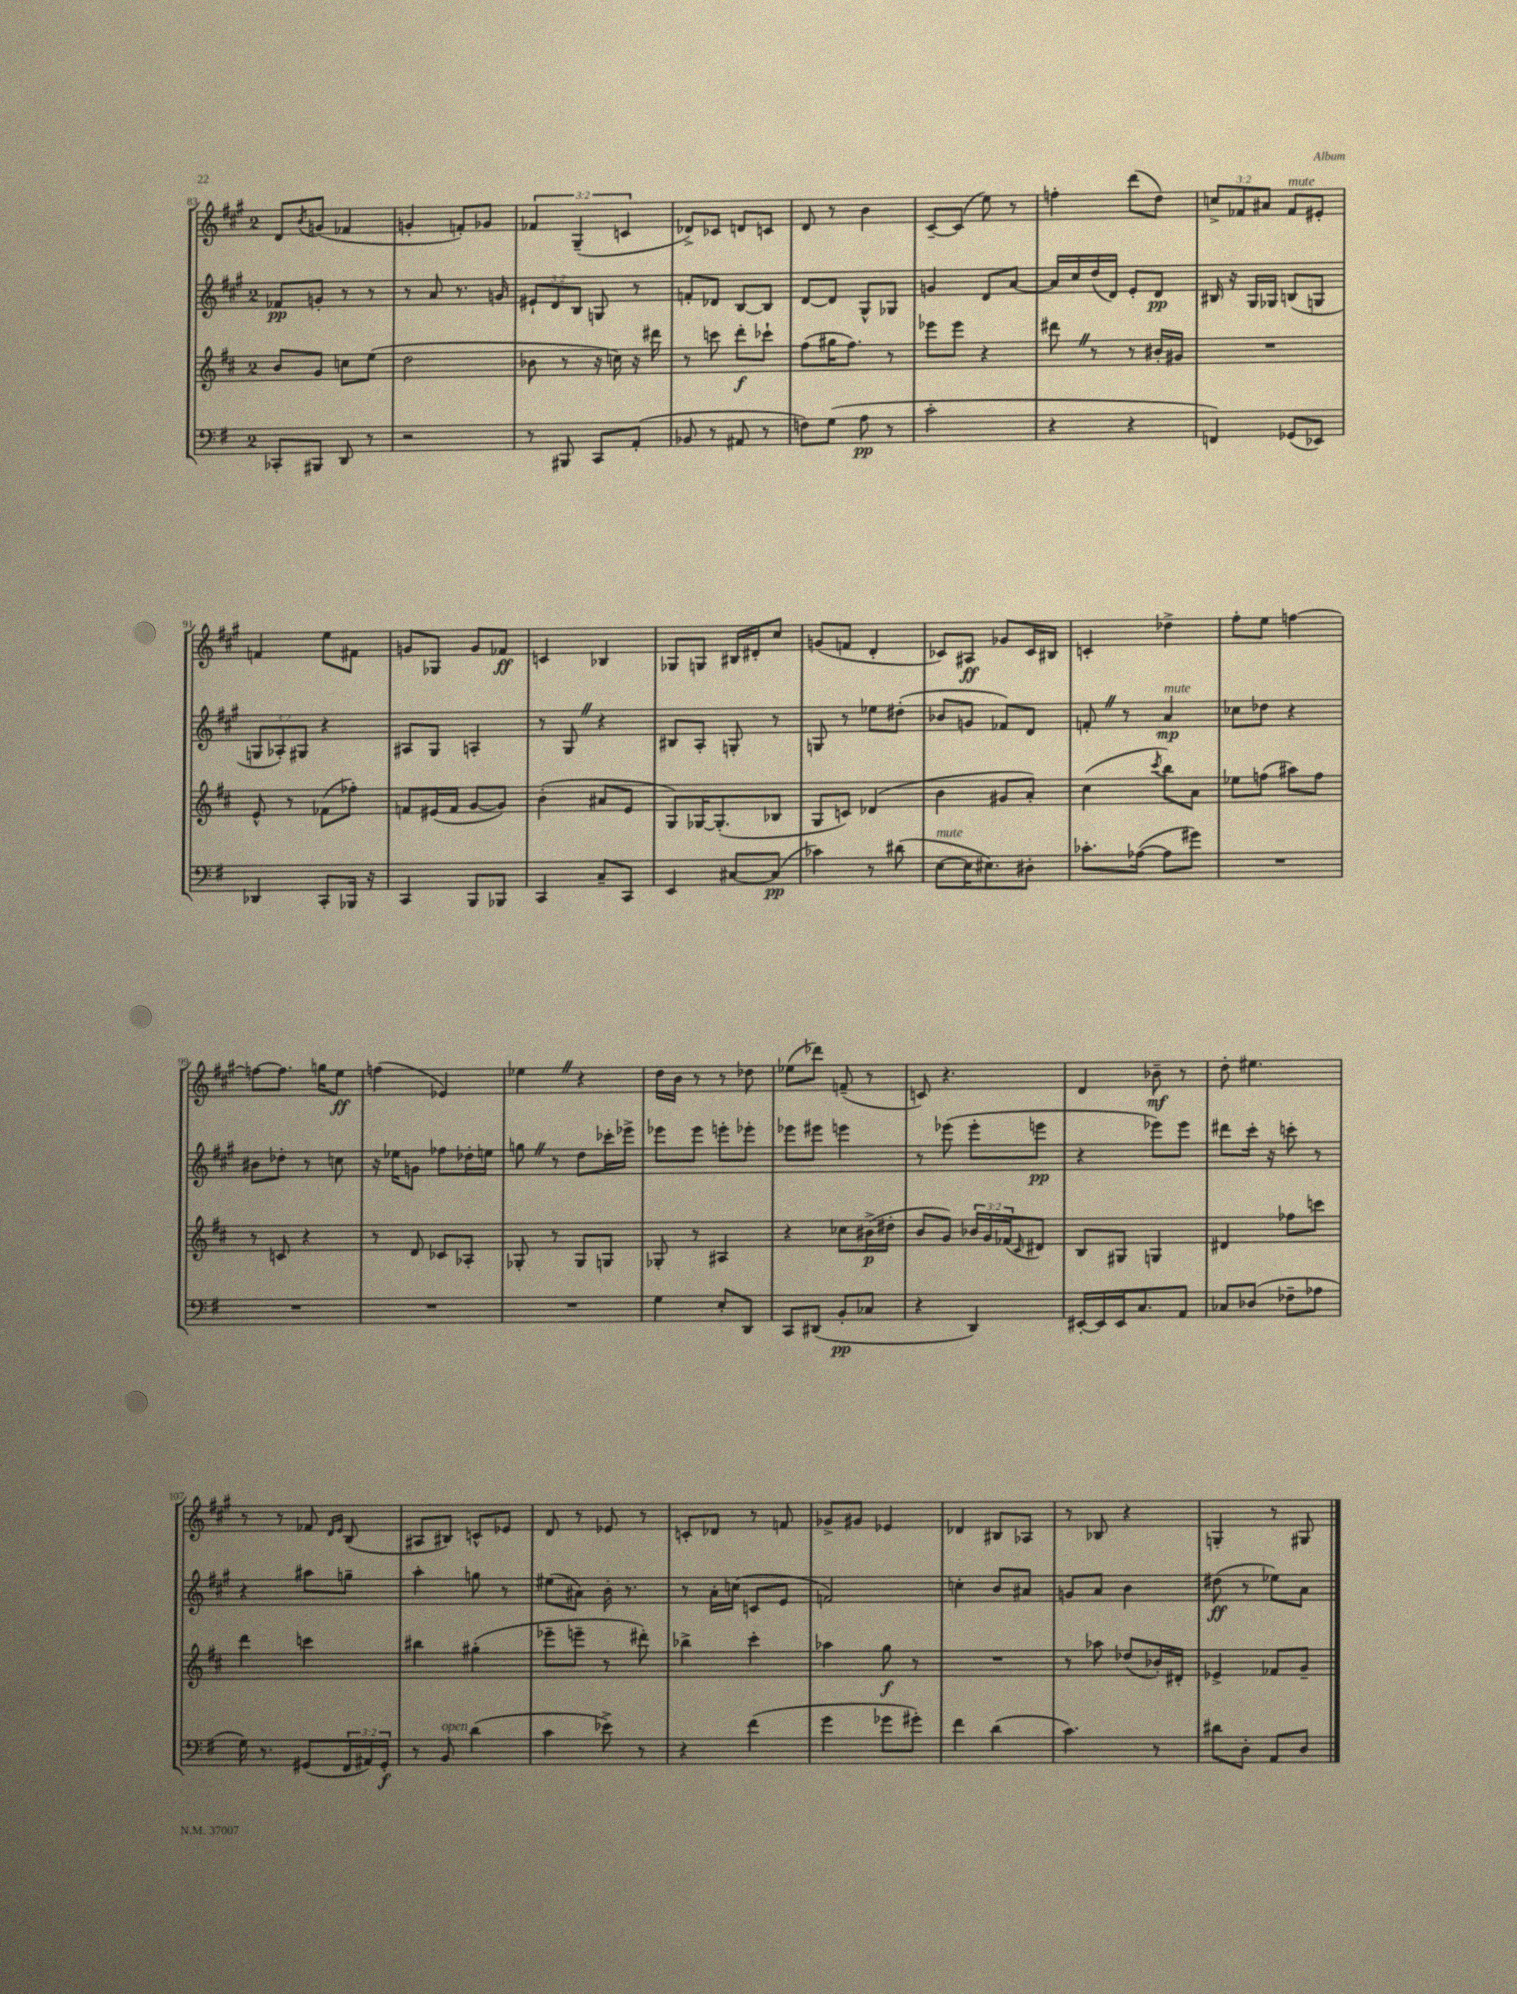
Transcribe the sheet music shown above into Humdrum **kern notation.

**kern	**kern	**kern	**kern
*staff4	*staff3	*staff2	*staff1
*clefF4	*clefG2	*clefG2	*clefG2
*k[f#]	*k[f#c#]	*k[f#c#g#]	*k[f#c#g#]
*M2/4	*M2/4	*M2/4	*M2/4
8CC-'/L	8b/L	8f-/L	8d/L
.	.	.	8qb/
8BBB#/J	8g/J	8g'/J	(8g/J
8DD/	8cc\L	8r	4f-/
8r	(8ee\J	8r	.
=	=	=	=
2r	2dd\	8r	4g'/
.	.	8a/	.
.	.	8.r	8f'/L)
.	.	.	8g-/J
.	.	16g/	.
=	=	=	=
8r	8b-\	12e#`/L	6f-/
.	.	12d/	.
8BBB#/	8r	.	.
.	.	12B/J	(6G#~/
8CC/L	16r	8G/	.
.	16cc\)	.	.
.	.	.	6c/
(8AA'/J	16r	8r	.
.	16ddd#\	.	.
=	=	=	=
8BB-/	8r	8f'/L	8d-^/L)
8r	8ccc\	8d-/J	8c-/J
8AA#/	8ddd'\L	[8B/L	8d/L
8r	8ccc-`\J	8B/]J	8c/J
=	=	=	=
8F\L)	(8ff#\L	[8d/L	8d/
(8G\J	16gg#\K	8d/]J	8r
.	8.ff#\J)	.	.
8A\	.	8G#^^/L	4b\
8r	8r	8G-/J	.
=	=	=	=
2c'\	8eee-\L	4g/	[8c#~/L
.	8eee-\J	.	(8c#/]J
.	4r	8d/L	8ee\)
.	.	[8a/J	8r
=	=	=	=
4r	8ddd#\	16a/]LL	4ff'\
.	.	16cc#/	.
.	8r	(16dd/	.
.	.	16d/JJ)	.
4r	8r	8e'/L	(8ddd\L
.	16b#'/LL	8d/J	8dd\J)
.	16g#/JJ	.	.
=	=	=	=
4FF/)	2r	16B#/	12cc^/L
.	.	16r	.
.	.	.	12f-/
.	.	16G#/LL	.
.	.	.	12a#/J
.	.	16G-/JJ	.
(8GG-/L	.	(8B/L	8f-/L
8EE-/J)	.	8G/J	8e#'/J
=	=	=	=
4DD-/	8e^^/	12G/L	4f/
.	.	12A-'/)	.
.	8r	.	.
.	.	12G#/J	.
8CC'/L	(8f-\L	4r	8ee\L
16BBB-/Jk	8ff-'\J)	.	8f#\J
16r	.	.	.
=	=	=	=
4CC/	8f/L	8A#/L	8g/L
.	(16e#/L	8G#/J	8G-/J
.	16f/JJ	.	.
8BBB/L	[8g/L	4A'/	8g/L
8BBB-/J	8g/]J)	.	8f-/J
=	=	=	=
4CC/	(4b'\	8r	4c/
.	.	8G#/	.
8C~/L	8a#/L	4r	4B-/
8CC/J	8e/J	.	.
=	=	=	=
4EE/	8G/L)	8B#/L	8G-/L
.	[16G-/K	8A'/J	8G/J
.	(8.G-'/]	.	.
[8C#/L	.	8G'/	16B#/LL
.	.	.	16d#'/J
(8C#/]J	8B-/J	8r	8cc#/J
=	=	=	=
4c-\)	8G/L	8G/	(8g/L
.	8c/J)	8r	8f/J
8r	(4d-/	8ee-\L	4d'/
(8d#\	.	(8dd#'\J	.
=	=	=	=
[8E\L	4b\	8b-/L	8c-/L)
16E\]K	.	8g/J	8A#/J
8.E#\)	.	.	.
.	8g#/L	8f-/L)	8g-/L
8D#'\J	8a'/J)	8d/J	16c-/L
.	.	.	16B#/JJ
=	=	=	=
8.c-'\L	(4cc#\	8f'/	4c'/
.	.	8r	.
([16A-\Jk	.	.	.
.	8qccc#/	.	.
8A-\]L	8bb\L)	4a/	4dd-^\
8g#\J)	8a\J	.	.
=	=	=	=
2r	8ee-\L	8cc-\L	8ff#'\L
.	(8ff\J	8dd-\J	8ee\J
.	8aa#\L)	4r	[4ff\
.	8ff\J	.	.
=	=	=	=
2r	8r	8b#\L	8ff\_L
.	8c/	8dd-'\J	8.ff\]J
.	4r	8r	.
.	.	.	16gg\LK
.	.	8cc\	8ee\J
=	=	=	=
2r	8r	16r	(4ff\
.	.	16ee-\LK	.
.	8d/	8g\J	.
.	8c-/L	8ff-\L	4e-/)
.	8A-'/J	16dd-'\L	.
.	.	16ee\JJ	.
=	=	=	=
2r	8G-'/	8gg\	4ee-\
.	8r	8r	.
.	8G-/L	8dd\L	4r
.	8G/J	16ccc-'\L	.
.	.	16eee-^\JJ	.
=	=	=	=
4G\	8G-'/	8eee-\L	16dd\LL
.	.	.	16b\JJ
.	8r	8eee-\J	8r
8E'/L	4A#/	8eee'\L	8r
8DD/J	.	8eee-'\J	8dd-\
=	=	=	=
8CC/L	4r	8eee-\L	(8ee-\L
(8DD#/J	.	8eee#\J	8ddd-\J)
8BB'/L	8cc-\L	4eee\	(8f~/
8C-/J	(16b#^\L	.	8r
.	16dd#'\JJ	.	.
=	=	=	=
4r	8b/L	8r	8c/)
.	8g/J)	(8eee-\	4.r
4DD/)	24b-/LL	8eee-'\L	.
.	24g/	.	.
.	(24f-/J	.	.
.	16qqc#/	.	.
.	8d#/J)	8eee\J	.
=	=	=	=
[16EE#'/LL	8B/L	4r	4d/
16EE#/]	.	.	.
16EE#/J	8G#/J	.	.
8.C/	.	.	.
.	4G/	8eee-\L)	8b-~\
8AA/J	.	8eee-\J	8r
=	=	=	=
8C-/L	4d#/	8ddd#\L	8dd'\
(8D-/J	.	16ccc#'\Jk	4.ee#\
.	.	16r	.
8F-~\L	8ff-\L	8ccc'\	.
8A-\J	8ccc\J	8r	.
=	=	=	=
16G\)	4ddd\	4r	8r
8.r	.	.	.
.	.	.	8r
(8GG#/L	4ccc\	8aa#\L	8f-/
.	.	.	16qqd/LL
.	.	.	16qqe/JJ
24FF#/L	.	8gg~\J	(8B/
24AA#/)	.	.	.
24GG#'/JJ	.	.	.
=	=	=	=
8r	4bb#\	4aa'\	8A#/L
8BB/	.	.	8B#/J)
(4d\	(4gg#'\	8gg\	8c^^/L
.	.	8r	8e-/J
=	=	=	=
4c\	8eee-~\L	(8ee#\L	8d/
.	8eee~\J	8a#\J)	8r
8e-^\)	8r	16b'\	8e-/
.	.	8.r	.
8r	8ddd#'\)	.	8r
=	=	=	=
4r	4bb-^\	8r	8c'/L
.	.	16a'\LL	8d-/J
.	.	(16cc\JJ	.
(4f#\	4ccc#'\	8c/L	8r
.	.	8e/J	8f/
=	=	=	=
4g\	4aa-\	2f/)	8g-^/L
.	.	.	8g#/J
8g-\L	8gg\	.	4e-/
8g#'\J)	8r	.	.
=	=	=	=
4f#\	2r	4cc'\	4d-/
(4d\	.	8b/L	8B#/L
.	.	8a#/J	8A-/J
=	=	=	=
4.c\)	8r	8g/L	8r
.	8aa-\	8a/J	8B-/
.	(8dd-/L	4b\	4r
8r	16b-'/L)	.	.
.	16d#'/JJ	.	.
=	=	=	=
8d#\L	4e-^/	(8dd#\	4G'/
8D'\J	.	8r	.
8AA/L	8f-/L	8ee-\L)	8r
8D/J	8g~/J	8a\J	8G#/
==	==	==	==
*-	*-	*-	*-
